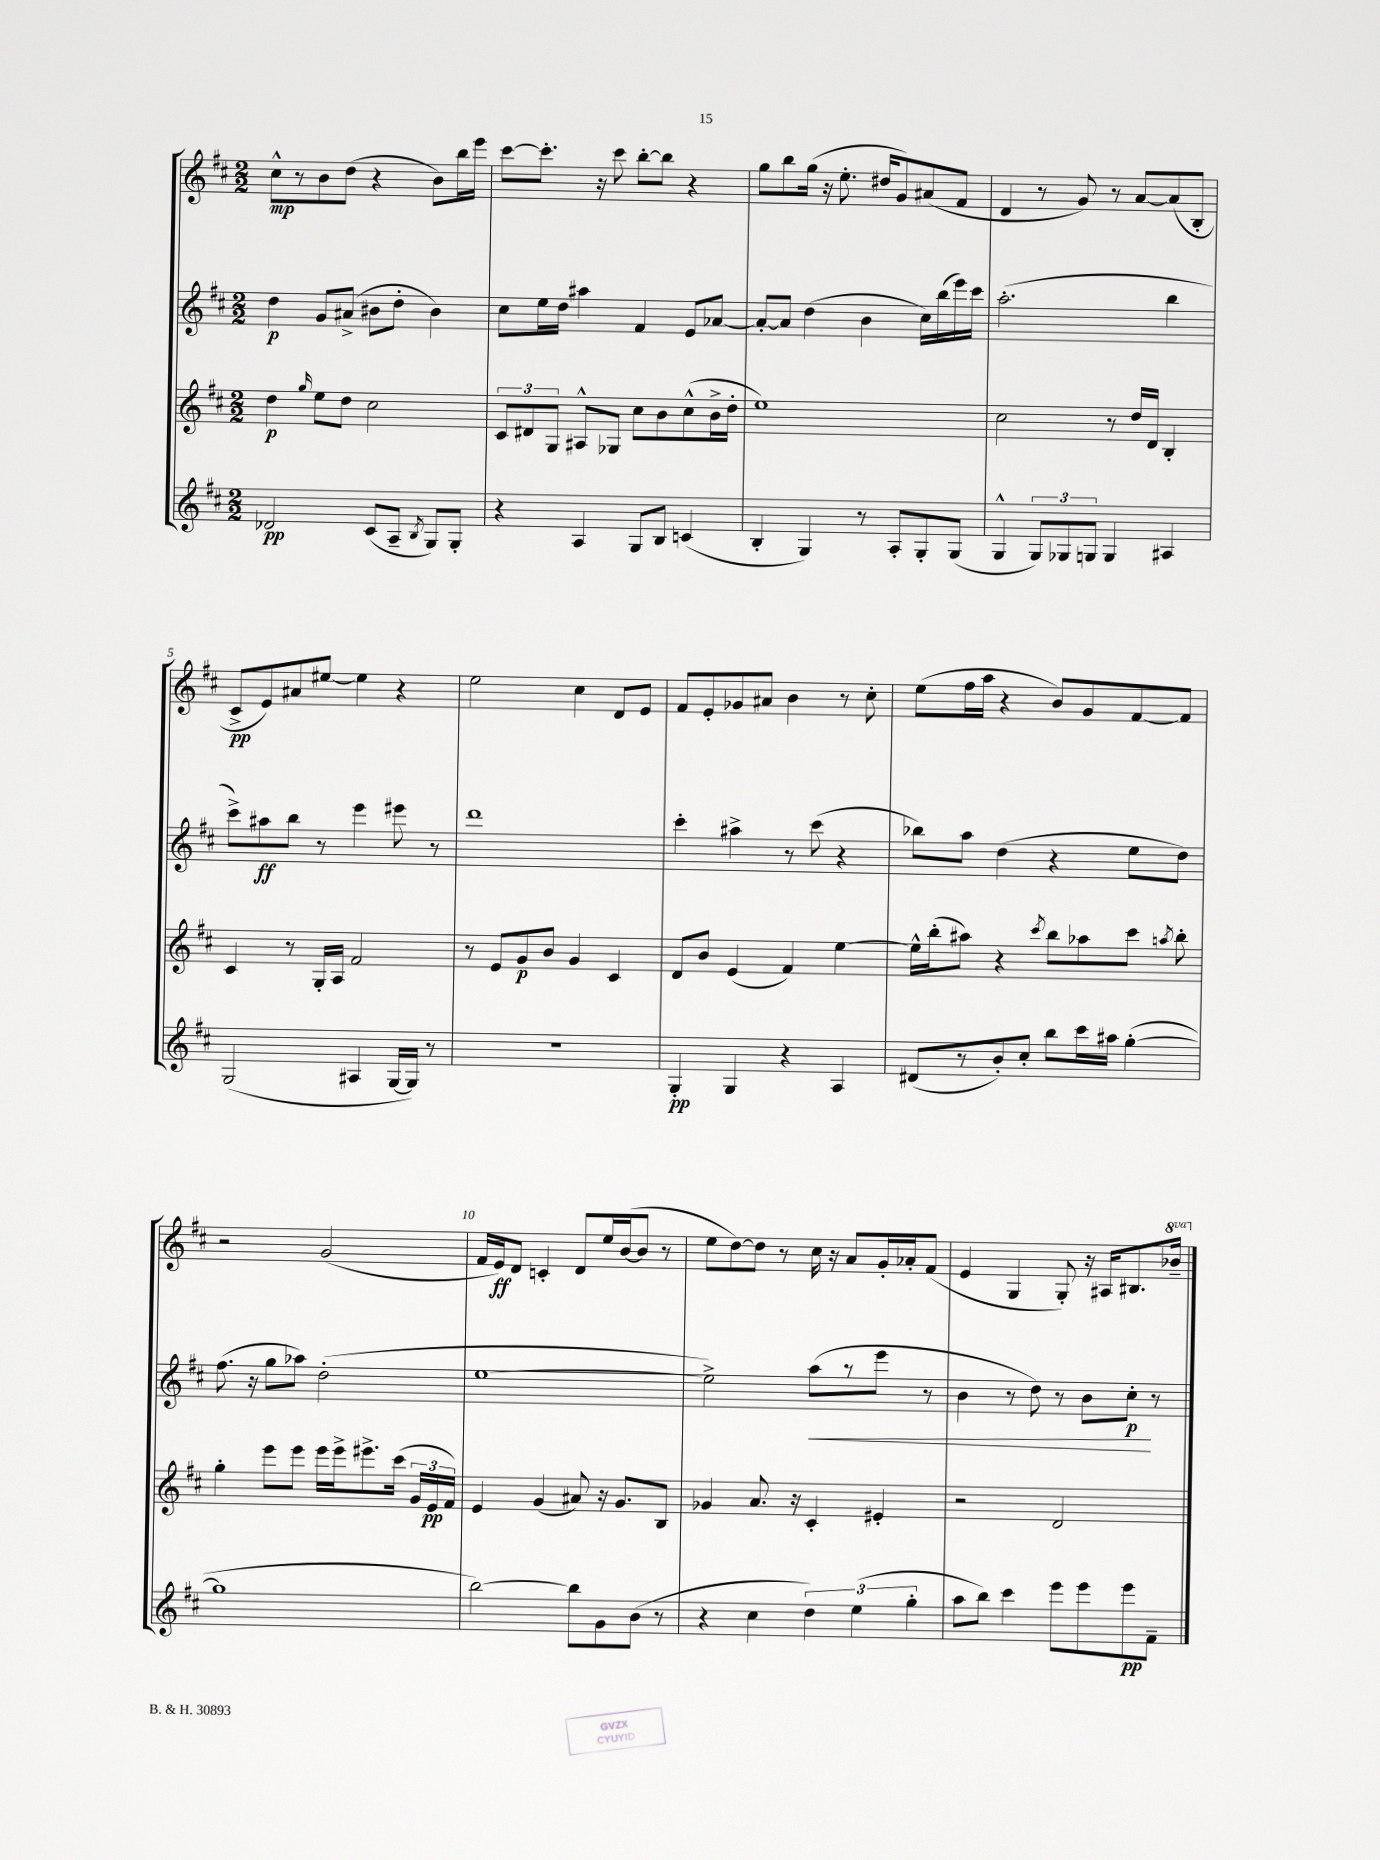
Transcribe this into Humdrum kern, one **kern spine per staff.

**kern	**dynam	**kern	**dynam	**kern	**dynam	**kern	**dynam
*part4	*part4	*part3	*part3	*part2	*part2	*part1	*part1
*staff4	*staff4	*staff3	*staff3	*staff2	*staff2	*staff1	*staff1
*clefG2	*	*clefG2	*	*clefG2	*	*clefG2	*
*k[f#c#]	*	*k[f#c#]	*	*k[f#c#]	*	*k[f#c#]	*
*M2/2	*	*M2/2	*	*M2/2	*	*M2/2	*
=1	=1	=1	=1	=1	=1	=1	=1
2d-X/	pp	4dd\	p	4dd\	p	8cc#^^\L	mp
.	.	.	.	.	.	8r	.
.	.	16qqgg/	.	.	.	.	.
.	.	8ee\L	.	8g/L	.	8b\	.
.	.	8dd\J	.	(8a#X^/J	.	(8dd\J	.
(8c#/L	.	2cc#\	.	8b#X\L	.	4r	.
8A~/J	.	.	.	8dd'\J	.	.	.
8qB/	.	.	.	.	.	.	.
8G/L)	.	.	.	4b#\)	.	8b\L)	.
8G'/J	.	.	.	.	.	16bb\L	.
.	.	.	.	.	.	16eee\JJ	.
=2	=2	=2	=2	=2	=2	=2	=2
4r	.	12c#/L	.	8cc#\L	.	[8ccc#\L	.
.	.	12d#X/	.	.	.	.	.
.	.	.	.	16ee\L	.	8.ccc#'\J]	.
.	.	12G/J	.	.	.	.	.
.	.	.	.	16dd\JJ	.	.	.
4A/	.	8A#X^^/L	.	4aa#X\	.	.	.
.	.	.	.	.	.	16r	.
.	.	8G-X/J	.	.	.	8ccc#\	.
8G/L	.	8cc#\L	.	4f#/	.	[8bb'\L	.
8B/J	.	8b\	.	.	.	8bb\J]	.
(4cn/	.	(8cc#^^\	.	8e/L	.	4r	.
.	.	16b^\L	.	[8a-X/J	.	.	.
.	.	16dd'\JJ	.	.	.	.	.
=3	=3	=3	=3	=3	=3	=3	=3
4B'/	.	1ee)	.	8a-'/L_	.	8gg\L	.
.	.	.	.	8a-/J]	.	8bb\	.
4G/)	.	.	.	(4dd\	.	(16gg\Jk	.
.	.	.	.	.	.	16r	.
.	.	.	.	.	.	8.ee'\	.
8r	.	.	.	4b\	.	.	.
.	.	.	.	.	.	16dd#X/KL	.
8A'/L	.	.	.	.	.	8g/)	.
8G'/	.	.	.	16cc#\LL)	.	(8a#X/	.
.	.	.	.	(16bb\	.	.	.
(8G/J	.	.	.	16eee\)	.	8f#/J	.
.	.	.	.	16ccc#\JJ	.	.	.
=4	=4	=4	=4	=4	=4	=4	=4
4G^^/	.	2cc#\	.	(2.aa'\	.	4d/	.
12G/L)	.	.	.	.	.	8r	.
12G-X/	.	.	.	.	.	.	.
.	.	.	.	.	.	8g/)	.
12Gn/J	.	.	.	.	.	.	.
4G/	.	8r	.	.	.	8r	.
.	.	16dd/LL	.	.	.	[8a/L	.
.	.	16d/JJ	.	.	.	.	.
4A#X/	.	4B'/	.	4bb\	.	(8a/]	.
.	.	.	.	.	.	8B'/J	.
!!LO:LB:g=z
=5	=5	=5	=5	=5	=5	=5	=5
(2G/	.	4c#/	.	8ccc#^\L)	.	8c#^/L	pp
.	.	.	.	8aa#X\	ff	8e/)	.
.	.	8r	.	8bb\J	.	8a#X/	.
.	.	16G'/LL	.	8r	.	[8ee#X/J	.
.	.	16A/JJ	.	.	.	.	.
4A#X/	.	2f#/	.	4eee\	.	4ee#\]	.
[16G/LL	.	.	.	8eee#X\	.	4r	.
16G/JJ])	.	.	.	.	.	.	.
8r	.	.	.	8r	.	.	.
=6	=6	=6	=6	=6	=6	=6	=6
1r	.	8r	.	1ddd	.	2ee\	.
.	.	8e/L	.	.	.	.	.
.	.	8g/	p	.	.	.	.
.	.	8b/J	.	.	.	.	.
.	.	4g/	.	.	.	4cc#\	.
.	.	4c#/	.	.	.	8d/L	.
.	.	.	.	.	.	8e/J	.
=7	=7	=7	=7	=7	=7	=7	=7
4G'/	pp	8d/L	.	4ccc#'\	.	8f#/L	.
.	.	8b/J	.	.	.	8e'/	.
4G/	.	(4e/	.	4aa#X^\	.	8g-X/	.
.	.	.	.	.	.	8a#X/J	.
4r	.	4f#/)	.	8r	.	4b\	.
.	.	.	.	(8ccc#\	.	.	.
4A/	.	[4ee\	.	4r	.	8r	.
.	.	.	.	.	.	8cc#'\	.
=8	=8	=8	=8	=8	=8	=8	=8
(8d#X/L	.	16ee^^\LL]	.	8bb-X\L)	.	(8ee\L	.
.	.	(16bb'\J	.	.	.	.	.
8r	.	8aa#X\J)	.	8aa\J	.	16ff#\L	.
.	.	.	.	.	.	16aa\JJ	.
8b'/)	.	4r	.	(4dd\	.	4r	.
8cc#'/J	.	.	.	.	.	.	.
.	.	8qccc#/	.	.	.	.	.
8bb\L	.	8bb\L	.	4r	.	8b/L)	.
16ccc#\L	.	8aa-X\	.	.	.	8g/	.
16aa#X\JJ	.	.	.	.	.	.	.
([4gg'\	.	8ccc#\J	.	8ee\L	.	[8f#/	.
.	.	8qaan/	.	.	.	.	.
.	.	8bb'\	.	8dd\J)	.	8f#/J]	.
!!LO:LB:g=z
=9	=9	=9	=9	=9	=9	=9	=9
1gg]	.	4gg'\	.	(8.ff#\	.	2r	.
.	.	.	.	16r	.	.	.
.	.	8eee\L	.	8gg\L	.	.	.
.	.	8eee\J	.	8aa-X\J)	.	.	.
.	.	16eee\LL	.	(2dd'\	.	(2g/	.
.	.	16eee^\J	.	.	.	.	.
.	.	8.eee#X^\	.	.	.	.	.
.	.	(16ccc#\Jk	.	.	.	.	.
.	.	24g/LL	.	.	.	.	.
.	.	24e/	pp	.	.	.	.
.	.	24f#/JJ)	.	.	.	.	.
=10	=10	=10	=10	=10	=10	=10	=10
[2bb\)	.	4e/	.	[1ee	.	16f#/LL	.
.	.	.	.	.	.	16e/J)	ff
.	.	.	.	.	.	8d/J	.
.	.	(4g/	.	.	.	4cn'/	.
8bb\L]	.	8a#X/)	.	.	.	8d/L	.
8g\	.	16r	.	.	.	16ee/L	.
.	.	8.g/L	.	.	.	([16b/J	.
(8b\J	.	.	.	.	.	8b/J]	.
8r	.	8B/J	.	.	.	8r	.
=11	=11	=11	=11	=11	=11	=11	=11
4r	.	4g-X/	.	2ee^\])	.	8ee\L	.
.	.	.	.	.	.	[8dd\)	.
4cc#\	.	8.a/	.	.	.	8dd\J]	.
.	.	.	.	.	.	8r	.
.	.	16r	.	.	.	.	.
!	!	!	!	!	!LO:HP:b	!	!
6dd\)	.	4c#'/	.	(8aa\L	<	16cc#\	.
.	.	.	.	.	.	16r	.
.	.	.	.	8r	.	8a/L	.
(6ee\	.	.	.	.	.	.	.
.	.	4e#X'/	.	8eee\J	.	16g'/L	.
.	.	.	.	.	.	16a-X'/J	.
6gg'\	.	.	.	.	.	.	.
.	.	.	.	8r	.	(8f#/J	.
=12	=12	=12	=12	=12	=12	=12	=12
8aa\L	.	2r	.	4b\	.	4e/	.
8bb\J)	.	.	.	.	.	.	.
4ccc#\	.	.	.	8r	.	4G/	.
.	.	.	.	8dd\)	.	.	.
8eee\L	.	2d/	.	8r	.	8G'/)	.
8eee\	.	.	.	8b\L	.	16r	.
.	.	.	.	.	.	16A#X/KL	.
8eee\	pp	.	.	8cc#'\J	p	8.B#X/	.
8f#~\J	.	.	.	8r	[	.	.
*	*	*	*	*	*	*8va	*
.	.	.	.	.	.	16bb-X~/Jk	.
*	*	*	*	*	*	*X8va	*
==	==	==	==	==	==	==	==
*-	*-	*-	*-	*-	*-	*-	*-
